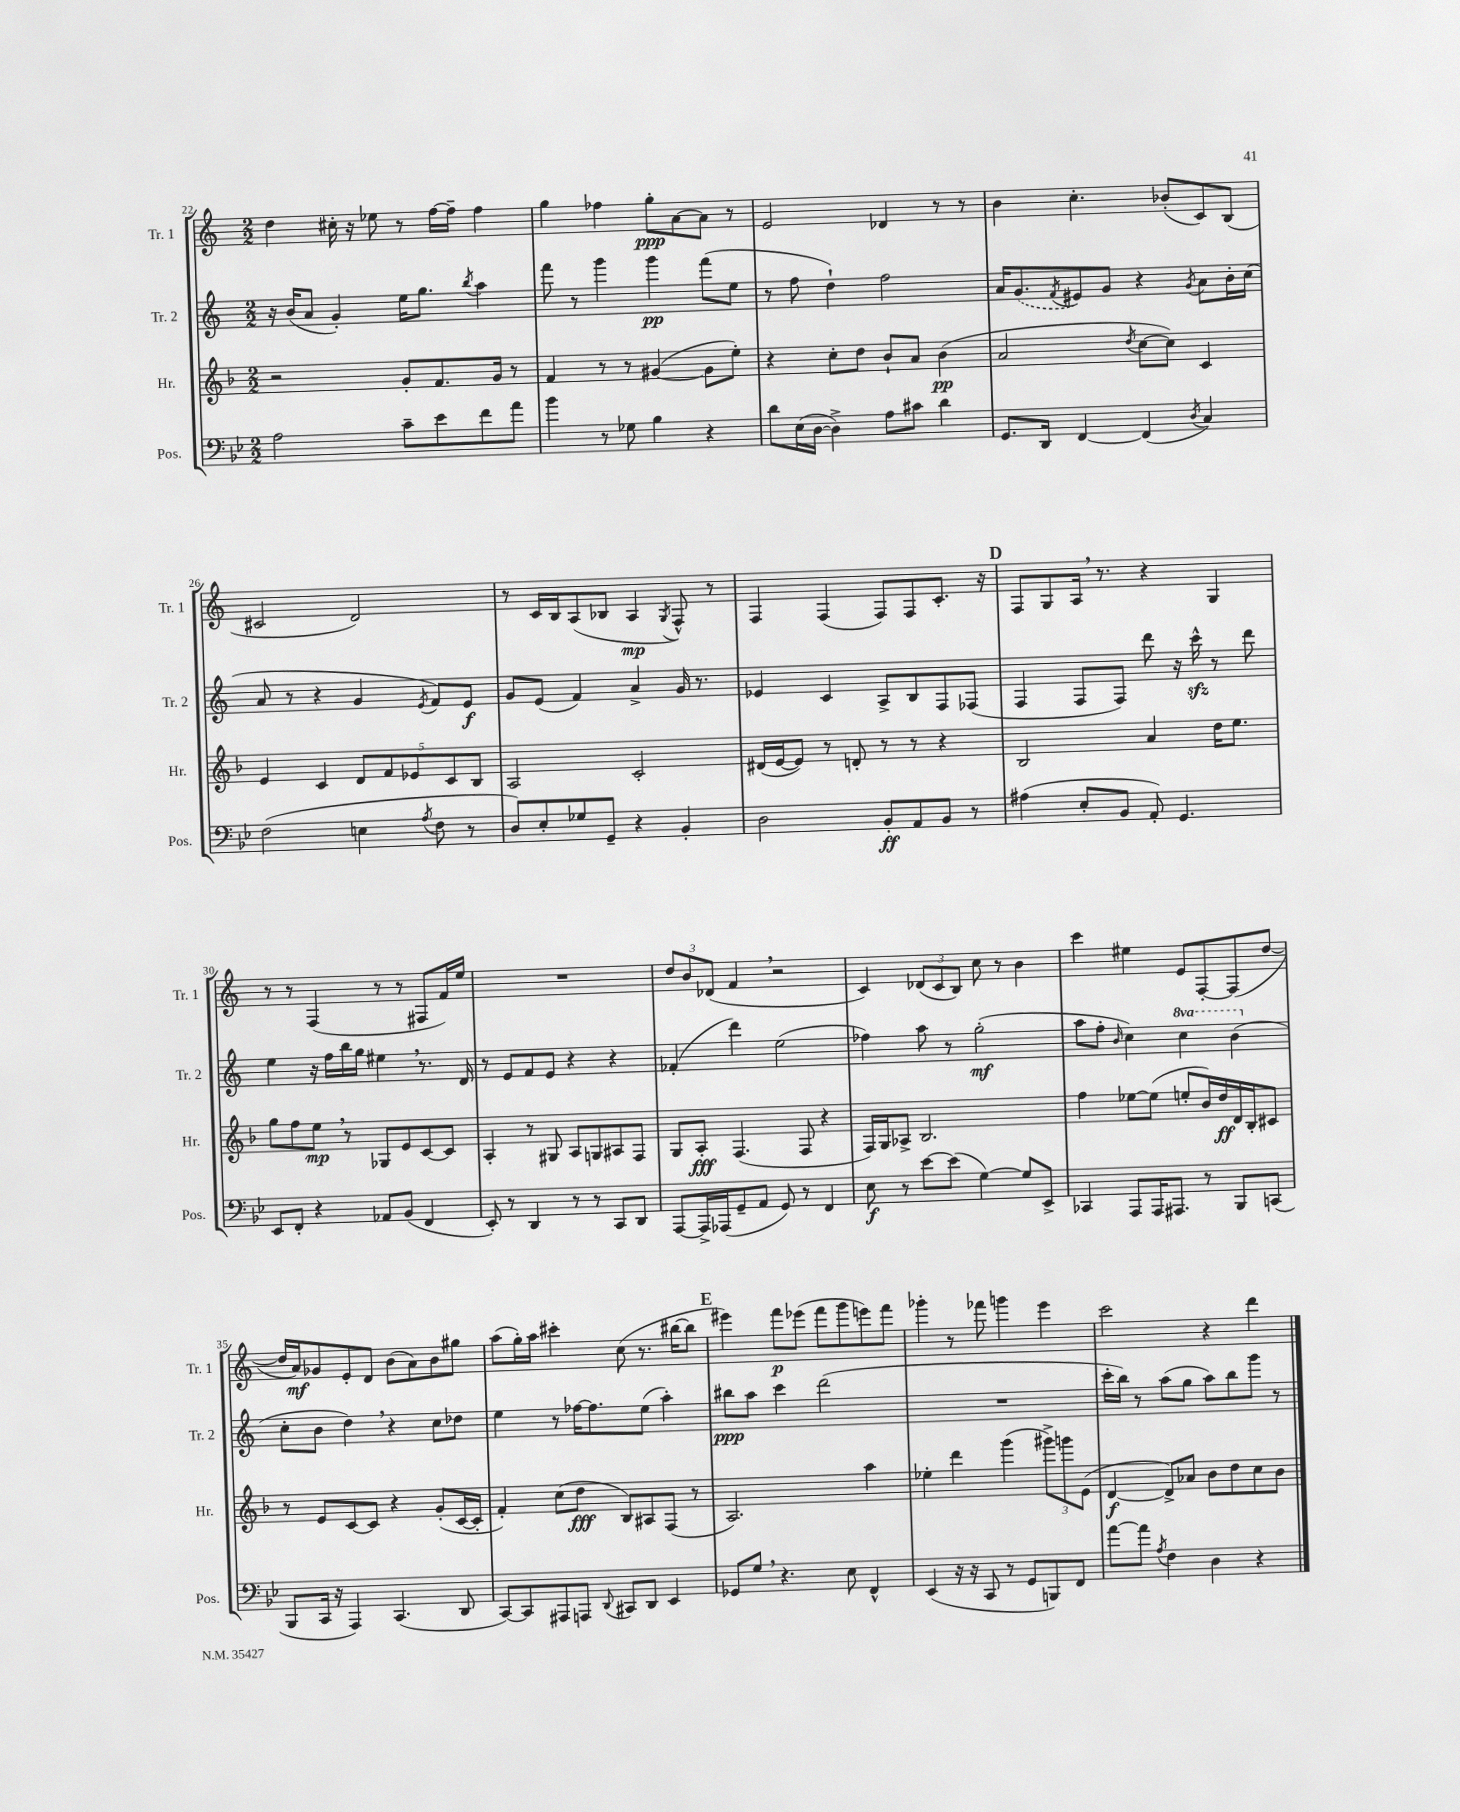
<<
\new StaffGroup <<
\new Staff = "s0" \with { instrumentName = "Tr. 1" shortInstrumentName = "Tr. 1" } {
    \clef treble \key c \major \numericTimeSignature \time 2/2
    d''4 cis''16-. r16 ees''8 r8 f''16~ f''16-- f''4 |
    g''4 fes''4 g''8-.\ppp a'8~ a'8 r8 |
    e'2 des'4 r8 r8 |
    b'4 c''4.-. bes'8-.( c'8) b8( |
    cis'2 d'2) |
    r8 c'16 b16 a8( bes8 a4\mp \acciaccatura { g8 } f8-^) r8 |
    f4 f4( f8) f8 c'8.-. r16 |
    \mark \markup { \bold "D" } f8 g8 a16 \breathe r8. r4 g4 |
    r8 r8 f4( r8 r8 fis8 f'16) e''16 |
    R1 |
    \tuplet 3/2 { d''8 b'8 des'8( } f'4 \breathe r2 |
    c'4) \tuplet 3/2 { des'8( c'8 b8) } c''8 r8 b'4 |
    c'''4 eis''4 e'8 f8~-. f8( d''8~ |
    d''16 a'16\mf) ges'8 e'8-. d'8 b'8( a'8) b'8 gis''8 |
    a''8( g''16-.) a''16 cis'''4-. c''8( r8. bis''16~ bis''8 |
    \mark \markup { \bold "E" } eis'''4) f'''8\p ees'''8( f'''8 g'''8 e'''8) f'''8 |
    ges'''4-. r8 fes'''8 g'''4 e'''4 |
    c'''2 r4 d'''4 \bar "|." |
}
\new Staff = "s1" \with { instrumentName = "Tr. 2" shortInstrumentName = "Tr. 2" } {
    \clef treble \key c \major \numericTimeSignature \time 2/2 \set Staff.ottavationMarkups = #ottavation-simple-ordinals
    r16 b'16( a'8 g'4-.) e''16 g''8. \acciaccatura { b''8 } a''4 |
    f'''8 r8 g'''4 g'''4\pp f'''8( e''8 |
    r8 f''8 d''4-!) f''2 |
    a'16 \once \slurDashed g'8.( \acciaccatura { f'8 } eis'8) g'8 r4 \acciaccatura { g'8 } a'8 b'16-. c''16( |
    a'8 r8 r4 g'4 \acciaccatura { e'8 } f'8) e'8\f |
    g'8 e'8( f'4) a'4-> g'16 r8. |
    ees'4 c'4 a8-> b8 f8 fes8( |
    \mark \markup { \bold "D" } f4 f8 f8) d'''8 r16 c'''16-^\sfz r8 d'''8 |
    e''4 r16 f''16 b''16 g''16 eis''4 \breathe r8. d'16 |
    r8 e'8 f'8 e'8 r4 r4 |
    fes'4-.( d'''4) e''2( |
    fes''4) a''8 r8 g''2-.\mf( |
    a''8 f''8-. \grace { b'16 } c''4) \ottava #1 c'''4 b''4( \ottava #0 |
    c''8-. b'8 d''4) \breathe r4 c''8 des''8 |
    e''4 r8 fes''16~ fes''8. e''8( a''4-.) |
    \mark \markup { \bold "E" } bis''8\ppp a''8 c'''4 d'''2( |
    R1 |
    c'''16-. b''16) r8 a''8( g''8 a''8) b''8 g'''8 r8 \bar "|." |
}
\new Staff = "s2" \with { instrumentName = "Hr." shortInstrumentName = "Hr." } {
    \clef treble \key f \major \numericTimeSignature \time 2/2
    r2 g'8-. f'8. g'16 r8 |
    f'4 r8 r8 gis'4~( gis'8 e''8-.) |
    r4 c''8-. d''8 bes'8-! a'8 bes'4\pp( |
    a'2 \acciaccatura { d''8 } c''8~ c''8) c'4 |
    e'4 c'4 \tuplet 5/4 { d'8 f'8 ees'8 c'8 bes8 } |
    a2 c'2-. |
    dis'16( e'16~ e'8) r8 d'8-. r8 r8 r4 |
    \mark \markup { \bold "D" } bes2 a'4 d''16 e''8. |
    g''8 f''8 e''8\mp \breathe r8 ges8 e'8 c'8~ c'8 |
    a4-. r8 gis8 a8 g8 ais8 f8 |
    g8 a8-.\fff f4.( f8 r4 |
    f16) g16 aes8-> bes2. |
    f''4 ees''8~ ees''8( e''8-. bes'16) d''16\ff d'16 bes16-. cis'8 |
    r8 e'8 c'8~ c'8 r4 g'8-.( c'16~ c'16-. |
    f'4-.) c''8( d''8\fff bes8) ais8 f8( r8 |
    \mark \markup { \bold "E" } a2.) a''4 |
    ees''4-. d'''4 g'''4( \tuplet 3/2 { gis'''8->) g'''8 e'8( } |
    d'4~\f d'8->) aes'8 bes'8 d''8 c''8 bes'8 \bar "|." |
}
\new Staff = "s3" \with { instrumentName = "Pos." shortInstrumentName = "Pos." } {
    \clef bass \key bes \major \numericTimeSignature \time 2/2
    a2 c'8-- ees'8 f'8 a'8 |
    bes'4 r8 ges8 bes4 r4 |
    d'8 ees16( d16~ d4->) a8 cis'8 d'4 |
    g,8. d,16 f,4~ f,4( \acciaccatura { d8 } c4) |
    f2( e4 \acciaccatura { a8 } f8 r8 |
    d8) ees8-. ges8 g,8-- r4 bes,4-. |
    d2 bes,8-.\ff a,8 bes,8 r8 |
    \mark \markup { \bold "D" } ais4( ees8-. bes,8 a,8-.) g,4. |
    ees,8 f,8-. r4 aes,8 bes,8( f,4 |
    ees,8-.) r8 d,4 r8 r8 c,8 d,8 |
    a,,8~ a,,16-> aes,,16( g,8-- a,8 g,8) r8 f,4 |
    ees8\f r8 ees'8~ ees'8( g4~) g8 ees,8-> |
    ces,4 a,,8 a,,16 ais,,8. r8 bes,,8 c,8( |
    bes,,8 c,16 r16 a,,4) c,4.( d,8 |
    c,8~) c,8 ais,,8 a,,8 \appoggiatura { d,8 } cis,8 d,8 ees,4 |
    \mark \markup { \bold "E" } ges,8 g8 \breathe r4. ees8 f,4-^ |
    ees,4( r16 r16 c,8 r8 g,8 b,,8) f,8 |
    a'8~ a'8 \acciaccatura { a8 } f4 d4 r4 \bar "|." |
}
>>
>>
\layout { \context { \Score currentBarNumber = #22 } }
